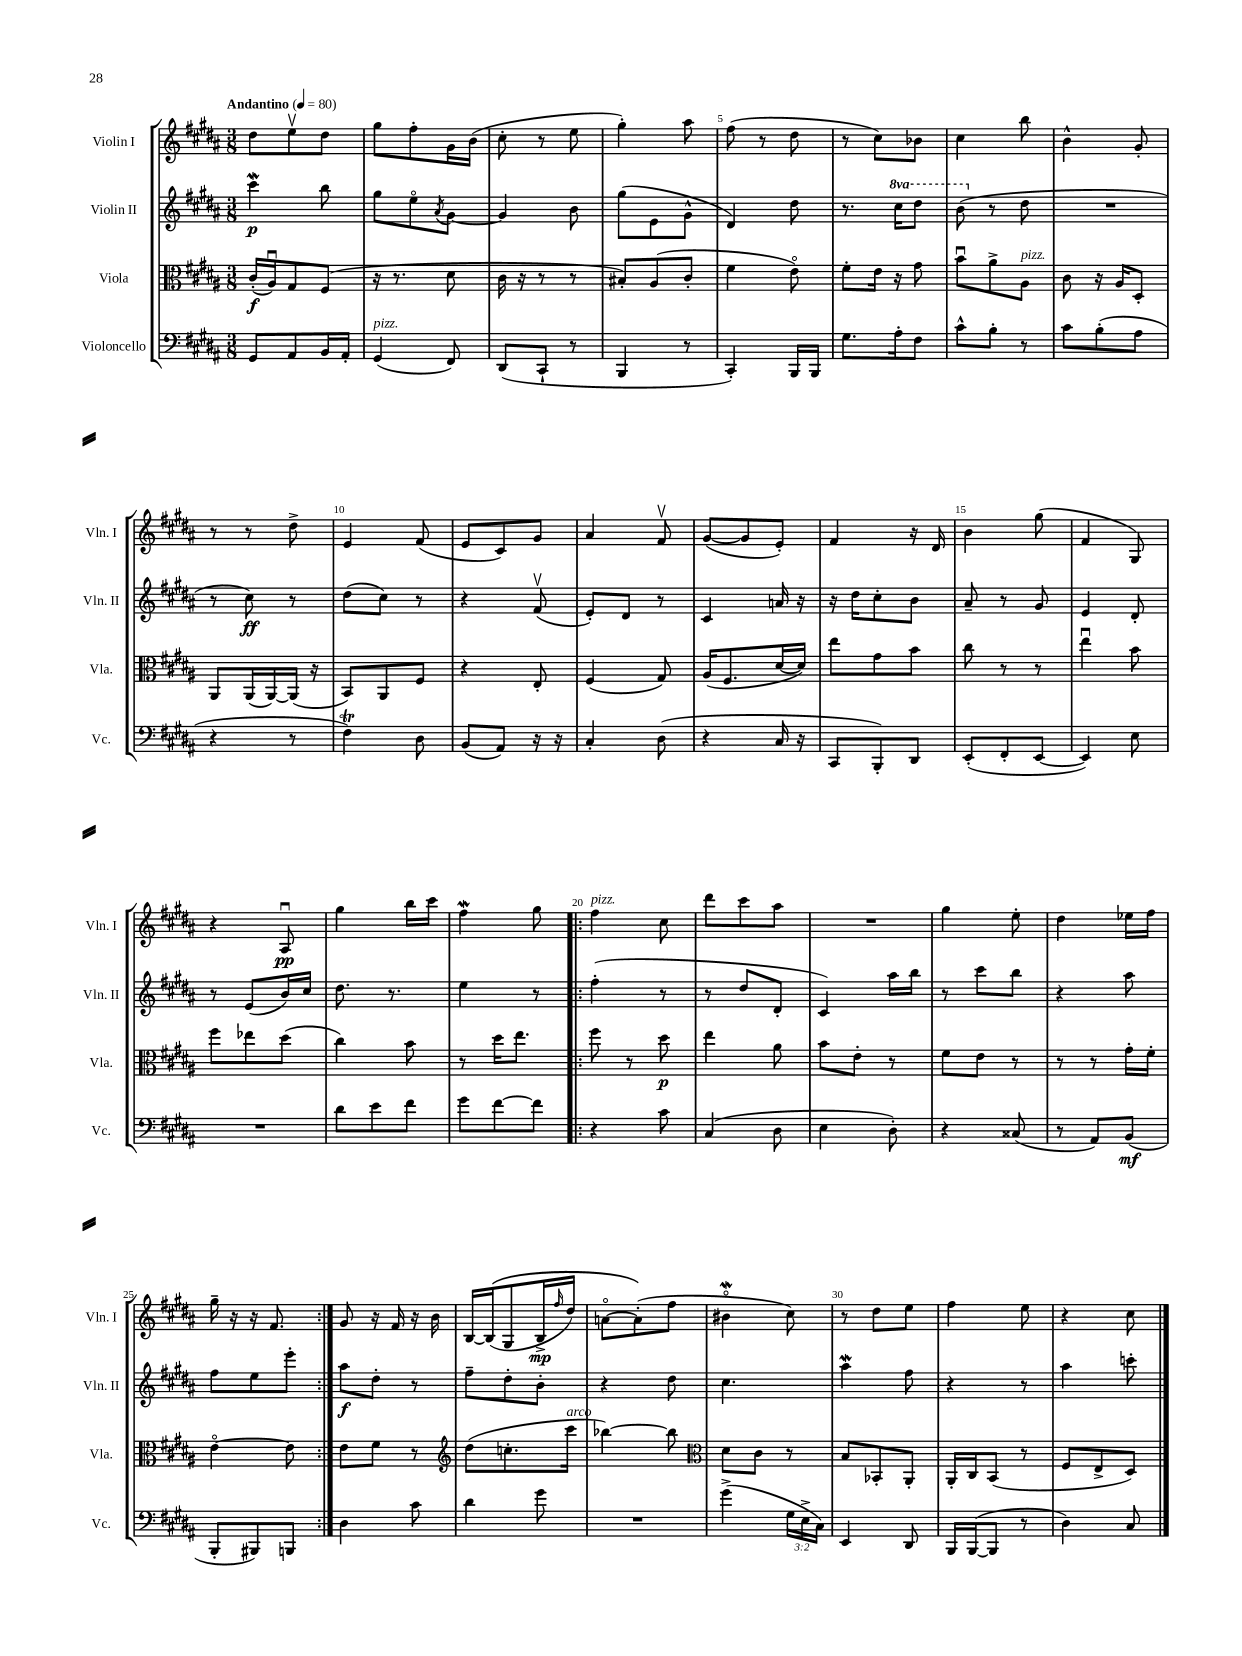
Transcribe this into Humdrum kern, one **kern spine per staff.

**kern	**dynam	**kern	**dynam	**kern	**dynam	**kern	**dynam
*part4	*part4	*part3	*part3	*part2	*part2	*part1	*part1
*staff4	*staff4	*staff3	*staff3	*staff2	*staff2	*staff1	*staff1
*I"Violoncello	*	*I"Viola	*	*I"Violin II	*	*I"Violin I	*
*I'Vc.	*	*I'Vla.	*	*I'Vln. II	*	*I'Vln. I	*
*clefF4	*	*clefC3	*	*clefG2	*	*clefG2	*
*k[f#c#g#d#a#]	*	*k[f#c#g#d#a#]	*	*k[f#c#g#d#a#]	*	*k[f#c#g#d#a#]	*
*M3/8	*	*M3/8	*	*M3/8	*	*M3/8	*
*MM80	*	*MM80	*	*MM80	*	*MM80	*
=1	=1	=1	=1	=1	=1	=1	=1
!	!	!	!	!	!	!LO:TX:a:B:t=Andantino	!
8GG#/L	.	(16c#'/LL	f	4ccc#W\	p	8dd#\L	.
.	.	16A#u/J)	.	.	.	.	.
8AA#/	.	8G#/	.	.	.	8eev\	.
16BB/L	.	(8F#/J	.	8bb\	.	8dd#\J	.
16AA#'/JJ	.	.	.	.	.	.	.
=2	=2	=2	=2	=2	=2	=2	=2
!LO:TX:a:i:t=pizz.	!	!	!	!	!	!	!
(4GG#/	.	16r	.	8gg#\L	.	8gg#\L	.
.	.	8.r	.	.	.	.	.
.	.	.	.	8ee\	.	8ff#'\	.
.	.	.	.	8qa#/	.	.	.
8FF#/)	.	8d#\	.	[8g#\J	.	16g#\L	.
.	.	.	.	.	.	(16b\JJ	.
=3	=3	=3	=3	=3	=3	=3	=3
(8DD#/L	.	16c#\	.	4g#/]	.	8cc#'\	.
.	.	16r	.	.	.	.	.
8CC#`/J	.	8r	.	.	.	8r	.
8r	.	8r	.	8b\	.	8ee\	.
=4	=4	=4	=4	=4	=4	=4	=4
4BBB/	.	8B#X'/L)	.	(8gg#\L	.	4gg#'\)	.
.	.	(8A#/	.	8e\	.	.	.
8r	.	8c#'/J	.	8g#^^\J	.	8aa#\	.
=5	=5	=5	=5	=5	=5	=5	=5
4CC#'/)	.	4f#\	.	4d#/)	.	(8ff#\	.
.	.	.	.	.	.	8r	.
16BBB/LL	.	8e\)	.	8dd#\	.	8dd#\	.
16BBB/JJ	.	.	.	.	.	.	.
=6	=6	=6	=6	=6	=6	=6	=6
8.G#\L	.	8f#'\L	.	8.r	.	8r	.
.	.	16e\Jk	.	.	.	8cc#\L)	.
*	*	*	*	*8va	*	*	*
16A#'\k	.	16r	.	16ccc#\KL	.	.	.
8F#\J	.	8g#\	.	8ddd#\J	.	8b-X\J	.
=7	=7	=7	=7	=7	=7	=7	=7
8c#^^\L	.	8bu\L	.	(8bb\	.	4cc#\	.
*	*	*	*	*X8va	*	*	*
8B'\J	.	8a#^\	.	8r	.	.	.
!	!	!LO:TX:a:i:t=pizz.	!	!	!	!	!
8r	.	8A#\J	.	8dd#\	.	8bb\	.
=8	=8	=8	=8	=8	=8	=8	=8
8c#\L	.	8c#\	.	4.r	.	4b^^\	.
(8B'\	.	16r	.	.	.	.	.
.	.	16A#/KL	.	.	.	.	.
8A#\J	.	8D#'/J	.	.	.	8g#'/	.
!!LO:LB:g=z
=9	=9	=9	=9	=9	=9	=9	=9
4r	.	8AA#/L	.	8r	.	8r	.
.	.	(16AA#/L	.	8cc#\)	ff	8r	.
.	.	[16AA#/)	.	.	.	.	.
8r	.	(16AA#/JJ]	.	8r	.	8dd#^\	.
.	.	16r	.	.	.	.	.
=10	=10	=10	=10	=10	=10	=10	=10
4F#T\)	.	8BB/L)	.	(8dd#\L	.	4e/	.
.	.	8AA#/	.	8cc#\J)	.	.	.
8D#\	.	8F#/J	.	8r	.	(8f#/	.
=11	=11	=11	=11	=11	=11	=11	=11
(8BB/L	.	4r	.	4r	.	8e/L	.
8AA#/J)	.	.	.	.	.	8c#/)	.
16r	.	8E'/	.	(8f#v/	.	8g#/J	.
16r	.	.	.	.	.	.	.
=12	=12	=12	=12	=12	=12	=12	=12
4C#'/	.	(4F#/	.	8e'/L)	.	4a#/	.
.	.	.	.	8d#/J	.	.	.
(8D#\	.	8G#/)	.	8r	.	8f#v/	.
=13	=13	=13	=13	=13	=13	=13	=13
4r	.	(16A#/KL	.	4c#/	.	([8g#/L	.
.	.	8.F#/	.	.	.	.	.
.	.	.	.	.	.	8g#/]	.
16C#/	.	[16d#/L	.	16an/	.	8e'/J)	.
16r	.	16d#/JJ])	.	16r	.	.	.
=14	=14	=14	=14	=14	=14	=14	=14
8CC#/L	.	8ee\L	.	16r	.	4f#/	.
.	.	.	.	16dd#\KL	.	.	.
8BBB'/)	.	8g#\	.	8cc#'\	.	.	.
8DD#/J	.	8b\J	.	8b\J	.	16r	.
.	.	.	.	.	.	16d#/	.
=15	=15	=15	=15	=15	=15	=15	=15
(8EE'/L	.	8cc#\	.	8a#~/	.	4b\	.
8FF#'/	.	8r	.	8r	.	.	.
[8EE/J	.	8r	.	8g#/	.	(8gg#\	.
=16	=16	=16	=16	=16	=16	=16	=16
4EE/])	.	4eeu\	.	4e/	.	4f#/	.
8E\	.	8b\	.	8d#'/	.	8G#/)	.
!!LO:LB:g=z
=17	=17	=17	=17	=17	=17	=17	=17
4.r	.	8ff#\L	.	8r	.	4r	.
.	.	8ee-X\	.	(8e/L	.	.	.
.	.	(8dd#\J	.	16b/L)	.	8A#u/	pp
.	.	.	.	16cc#/JJ	.	.	.
=18	=18	=18	=18	=18	=18	=18	=18
8d#\L	.	4cc#\)	.	8.dd#\	.	4gg#\	.
8e\	.	.	.	.	.	.	.
.	.	.	.	8.r	.	.	.
8f#\J	.	8b\	.	.	.	16bb\LL	.
.	.	.	.	.	.	16ccc#\JJ	.
=19	=19	=19	=19	=19	=19	=19	=19
8g#\L	.	8r	.	4ee\	.	4ff#W\	.
[8f#\	.	16dd#\KL	.	.	.	.	.
.	.	8.ee\J	.	.	.	.	.
8f#\J]	.	.	.	8r	.	8gg#\	.
=20!|:	=20!|:	=20!|:	=20!|:	=20!|:	=20!|:	=20!|:	=20!|:
!	!	!	!	!	!	!LO:TX:a:i:t=pizz.	!
4r	.	8ff#\	.	(4ff#'\	.	4ff#\	.
.	.	8r	.	.	.	.	.
8c#\	.	8dd#\	p	8r	.	8cc#\	.
=21	=21	=21	=21	=21	=21	=21	=21
(4C#/	.	4ee\	.	8r	.	8ddd#\L	.
.	.	.	.	8dd#/L	.	8ccc#\	.
8D#\	.	8a#\	.	8d#'/J	.	8aa#\J	.
=22	=22	=22	=22	=22	=22	=22	=22
4E\	.	8b\L	.	4c#/)	.	4.r	.
.	.	8e'\J	.	.	.	.	.
8D#'\)	.	8r	.	16aa#\LL	.	.	.
.	.	.	.	16bb\JJ	.	.	.
=23	=23	=23	=23	=23	=23	=23	=23
4r	.	8f#\L	.	8r	.	4gg#\	.
.	.	8e\J	.	8ccc#\L	.	.	.
(8C##X/	.	8r	.	8bb\J	.	8ee'\	.
=24	=24	=24	=24	=24	=24	=24	=24
8r	.	8r	.	4r	.	4dd#\	.
8AA#/L)	.	8r	.	.	.	.	.
(8BB/J	mf	16g#'\LL	.	8aa#\	.	16ee-X\LL	.
.	.	16f#'\JJ	.	.	.	16ff#\JJ	.
!!LO:LB:g=z
=25	=25	=25	=25	=25	=25	=25	=25
8BBB'/L	.	[4e\	.	8ff#\L	.	16gg#~\	.
.	.	.	.	.	.	16r	.
8BBB#X/)	.	.	.	8ee\	.	16r	.
.	.	.	.	.	.	8.f#/	.
8BBBn/J	.	8e\]	.	8eee'\J	.	.	.
=26:|!	=26:|!	=26:|!	=26:|!	=26:|!	=26:|!	=26:|!	=26:|!
4D#\	.	8e\L	.	8aa#\L	f	8g#/	.
.	.	8f#\J	.	8dd#'\J	.	16r	.
.	.	.	.	.	.	16f#/	.
8c#\	.	8r	.	8r	.	16r	.
.	.	.	.	.	.	16b\	.
=27	=27	=27	=27	=27	=27	=27	=27
*	*	*clefG2	*	*	*	*	*
4d#\	.	(8dd#\L	.	8ff#~\L	.	[16B/LL	.
.	.	.	.	.	.	((16B/J]	.
.	.	8.ccn'\	.	8dd#'\	.	8G#/	.
8g#\	.	.	.	8b'\J	.	16B^/L	mp
.	.	.	.	.	.	16qqff#/	.
!	!	!LO:TX:a:i:t=arco	!	!	!	!	!
.	.	16ccc#\Jk	.	.	.	16dd#/JJ)	.
=28	=28	=28	=28	=28	=28	=28	=28
4.r	.	[4bb-X\)	.	4r	.	[8an\L	.
.	.	.	.	.	.	(8a'\])	.
.	.	8bb-\]	.	8dd#\	.	8ff#\J	.
=29	=29	=29	=29	=29	=29	=29	=29
*	*	*clefC3	*	*	*	*	*
(4g#^\	.	8d#\L	.	4.cc#\	.	4b#XW\	.
.	.	8c#\J	.	.	.	.	.
24G#\LL	.	8r	.	.	.	8cc#\)	.
24E^\	.	.	.	.	.	.	.
24C#\JJ)	.	.	.	.	.	.	.
=30	=30	=30	=30	=30	=30	=30	=30
4EE/	.	8B/L	.	4aa#W\	.	8r	.
.	.	8BB-X'/	.	.	.	8dd#\L	.
8DD#/	.	8AA#'/J	.	8ff#\	.	8ee\J	.
=31	=31	=31	=31	=31	=31	=31	=31
16BBB/LL	.	16AA#'/LL	.	4r	.	4ff#\	.
([16BBB/J	.	16C#/J	.	.	.	.	.
8BBB/J]	.	(8BB/J	.	.	.	.	.
8r	.	8r	.	8r	.	8ee\	.
=32	=32	=32	=32	=32	=32	=32	=32
4D#\)	.	8F#/L	.	4aa#\	.	4r	.
.	.	8E^/	.	.	.	.	.
8C#/	.	8D#/J)	.	8cccn'\	.	8cc#\	.
==	==	==	==	==	==	==	==
*-	*-	*-	*-	*-	*-	*-	*-
